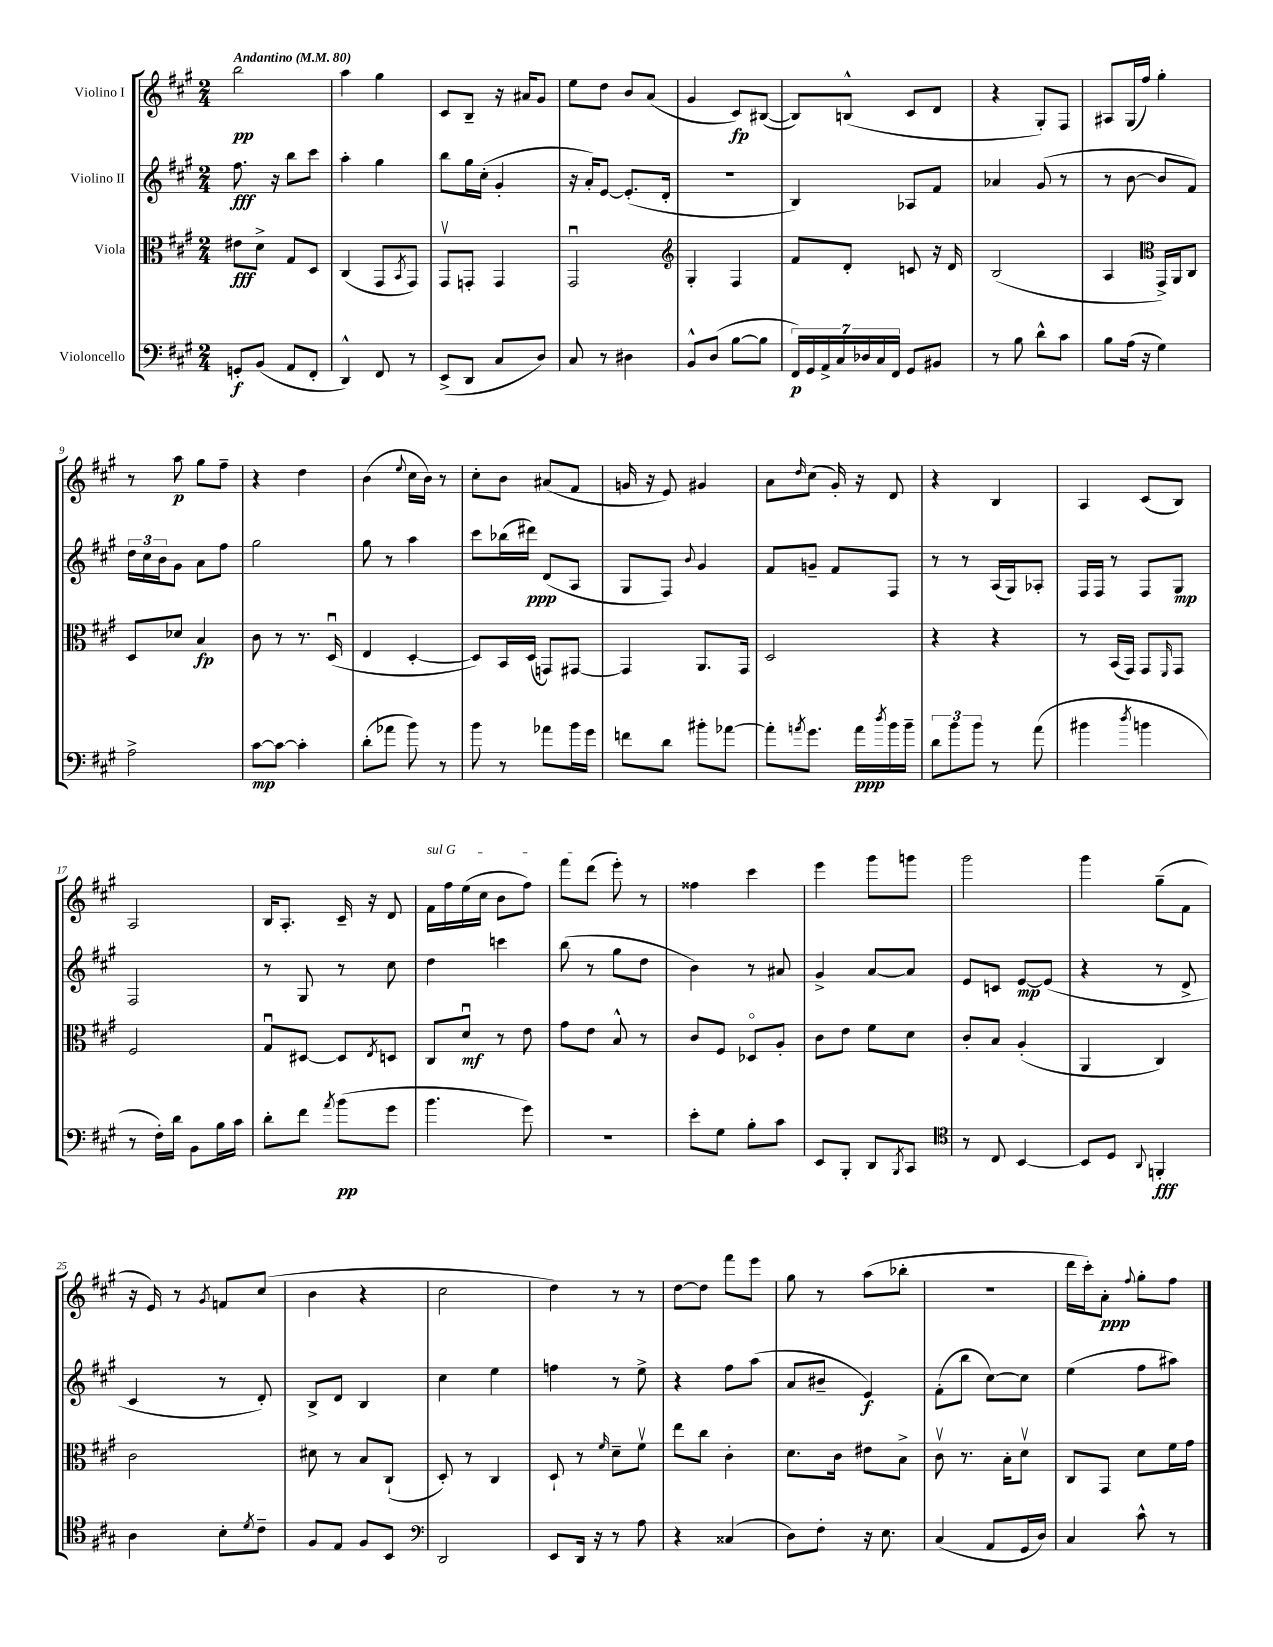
<<
\new StaffGroup <<
\new Staff = "s0" \with { instrumentName = "Violino I" } {
    \clef treble \key a \major \numericTimeSignature \time 2/4 \tempo "Andantino" 4 = 80
    b''2\pp |
    a''4 gis''4 |
    cis'8 b8-- r16 ais'16 gis'8 |
    e''8 d''8 b'8 a'8( |
    gis'4 cis'8\fp) bis8~( |
    bis8) b8-^( cis'8 d'8 |
    r4 gis8-.) fis8 |
    ais8 gis16( fis''16) gis''4-. |
    r8 a''8\p gis''8 fis''8-- |
    r4 d''4 |
    b'4( \appoggiatura { e''8 } cis''16 b'16) r8 |
    cis''8-. b'8 ais'8( fis'8 |
    g'16 r16 e'8) gis'4 |
    a'8 \grace { d''16 } cis''8( gis'16-.) r16 d'8 |
    r4 b4 |
    a4 cis'8( b8) |
    a2 |
    b16 a8.-. cis'16-- r16 d'8 |
    \once \override TextSpanner.bound-details.left.text = \markup { \italic "sul G" } fis'16\startTextSpan fis''16 e''16( cis''16 b'8 fis''8) |
    fis'''8 d'''8( e'''8-.\stopTextSpan) r8 |
    fisis''4 cis'''4 |
    e'''4 gis'''8 g'''8 |
    gis'''2 |
    gis'''4 gis''8--( fis'8 |
    r16 e'16) r8 \acciaccatura { gis'8 } f'8 cis''8( |
    b'4 r4 |
    cis''2 |
    d''4) r8 r8 |
    d''8~ d''8 fis'''8 e'''8 |
    gis''8 r8 a''8( bes''8-. |
    R2 |
    d'''16 cis'''16-.) a'8-.\ppp \appoggiatura { fis''8 } gis''8-. fis''8 \bar "|." |
}
\new Staff = "s1" \with { instrumentName = "Violino II" } {
    \clef treble \key a \major \numericTimeSignature \time 2/4
    fis''8.\fff r16 b''8 cis'''8 |
    a''4-. gis''4 |
    b''8 gis''16 cis''16-.( gis'4-. |
    r16 a'16-.) e'8~ e'8.-.( d'16-. |
    R2 |
    b4) aes8 fis'8 |
    aes'4 gis'8( r8 |
    r8 b'8~ b'8 fis'8) |
    \tuplet 3/2 { d''16 cis''16 b'16 } gis'8 a'8 fis''8 |
    gis''2 |
    gis''8 r8 a''4 |
    cis'''8 bes''16( dis'''16\ppp) d'8( a8 |
    gis8 fis8) \appoggiatura { b'8 } gis'4 |
    fis'8 g'8-- fis'8 fis8 |
    r8 r8 a16( gis16) aes8-. |
    fis16 fis16 r8 fis8 gis8\mp |
    fis2 |
    r8 gis8 r8 cis''8 |
    d''4 c'''4 |
    b''8( r8 gis''8 d''8 |
    b'4) r8 ais'8 |
    gis'4-> a'8~ a'8 |
    e'8 c'8 e'8~\mp e'8( |
    r4 r8 d'8-> |
    cis'4 r8 d'8-.) |
    b8-> d'8 b4 |
    cis''4 e''4 |
    f''4 r8 e''8-> |
    r4 fis''8 a''8( |
    a'8 bis'8-- e'4\f) |
    fis'8-.( b''8 cis''8~) cis''8 |
    e''4( fis''8 ais''8) \bar "|." |
}
\new Staff = "s2" \with { instrumentName = "Viola" } {
    \clef alto \key a \major \numericTimeSignature \time 2/4
    eis'8\fff d'8-> gis8 d8 |
    cis4( gis,8 \acciaccatura { b,8 } gis,8) |
    gis,8\upbow g,8-. g,4 |
    gis,2\downbow |
    \clef treble gis4-. fis4 |
    fis'8 d'8-. c'8 r16 d'16 |
    b2( |
    a4 \clef alto gis,16->) a,16 cis8 |
    d8 des'8 b4\fp |
    cis'8 r8 r8. d16\downbow( |
    e4 d4~-. |
    d8) b,16 d16( g,8) gis,8~ |
    gis,4 a,8. gis,16 |
    d2 |
    r4 r4 |
    r8 b,16( gis,16) gis,8 \grace { fis,16 } gis,8 |
    fis2 |
    gis8\downbow dis8~ dis8 \acciaccatura { e8 } d8 |
    cis8 d'8\downbow\mf r8 e'8 |
    gis'8 e'8 b8-^ r8 |
    cis'8 fis8 des8\flageolet a8-. |
    cis'8 e'8 fis'8 d'8 |
    cis'8-. b8 a4-.( |
    a,4 cis4) |
    cis'2 |
    dis'8 r8 b8 cis8-!( |
    d8-.) r8 cis4 |
    d8-! r8 \grace { fis'16 } d'8-- fis'8\upbow |
    e''8 cis''8 cis'4-. |
    d'8. cis'16 eis'8 b8-> |
    cis'8\upbow r8. b16-. d'8\upbow |
    cis8 gis,8 d'8 fis'16 gis'16 \bar "|." |
}
\new Staff = "s3" \with { instrumentName = "Violoncello" } {
    \clef bass \key a \major \numericTimeSignature \time 2/4
    g,8-.\f b,8( a,8 fis,8-. |
    d,4-^) fis,8 r8 |
    e,8->( d,8 cis8 d8) |
    cis8 r8 dis4 |
    b,8-^ d8( b8~ b8 |
    \tuplet 7/4 { fis,16\p) gis,16 a,16-> cis16 des16 cis16 fis,16 } gis,8 bis,8 |
    r8 b8 d'8-^ cis'8 |
    b8 a16( r16 gis4) |
    a2-> |
    cis'8~\mp cis'8~ cis'4-. |
    d'8-.( aes'8 b'8) r8 |
    b'8 r8 aes'8 b'16 gis'16 |
    f'8 d'8 bis'8-. aes'8~ |
    aes'8-. \acciaccatura { a'8 } gis'8. a'16\ppp \acciaccatura { d''8 } b'16 b'16-- |
    \tuplet 3/2 { d'8 b'8 b'8 } r8 a'8( |
    bis'4 \acciaccatura { d''8 } b'4 |
    r8 fis16-.) d'16 b,8 b16 cis'16 |
    d'8-. fis'8 \acciaccatura { a'8 } b'8\pp( gis'8 |
    b'4. gis'8) |
    R2 |
    e'8-. gis8 b8-. cis'8 |
    e,8 b,,8-. d,8 \acciaccatura { b,,8 } cis,8 |
    \clef tenor r8 cis8 b,4~ |
    b,8 d8 \appoggiatura { a,8 } f,4-.\fff |
    a4 b8-. \acciaccatura { d'8 } cis'8-- |
    fis8 e8 fis8 b,8 |
    \clef bass d,2 |
    e,8 d,16 r16 r8 a8 |
    r4 cisis4( |
    d8) fis8-. r16 e8. |
    cis4( a,8 gis,16 d16) |
    cis4 cis'8-^ r8 \bar "|." |
}
>>
>>
